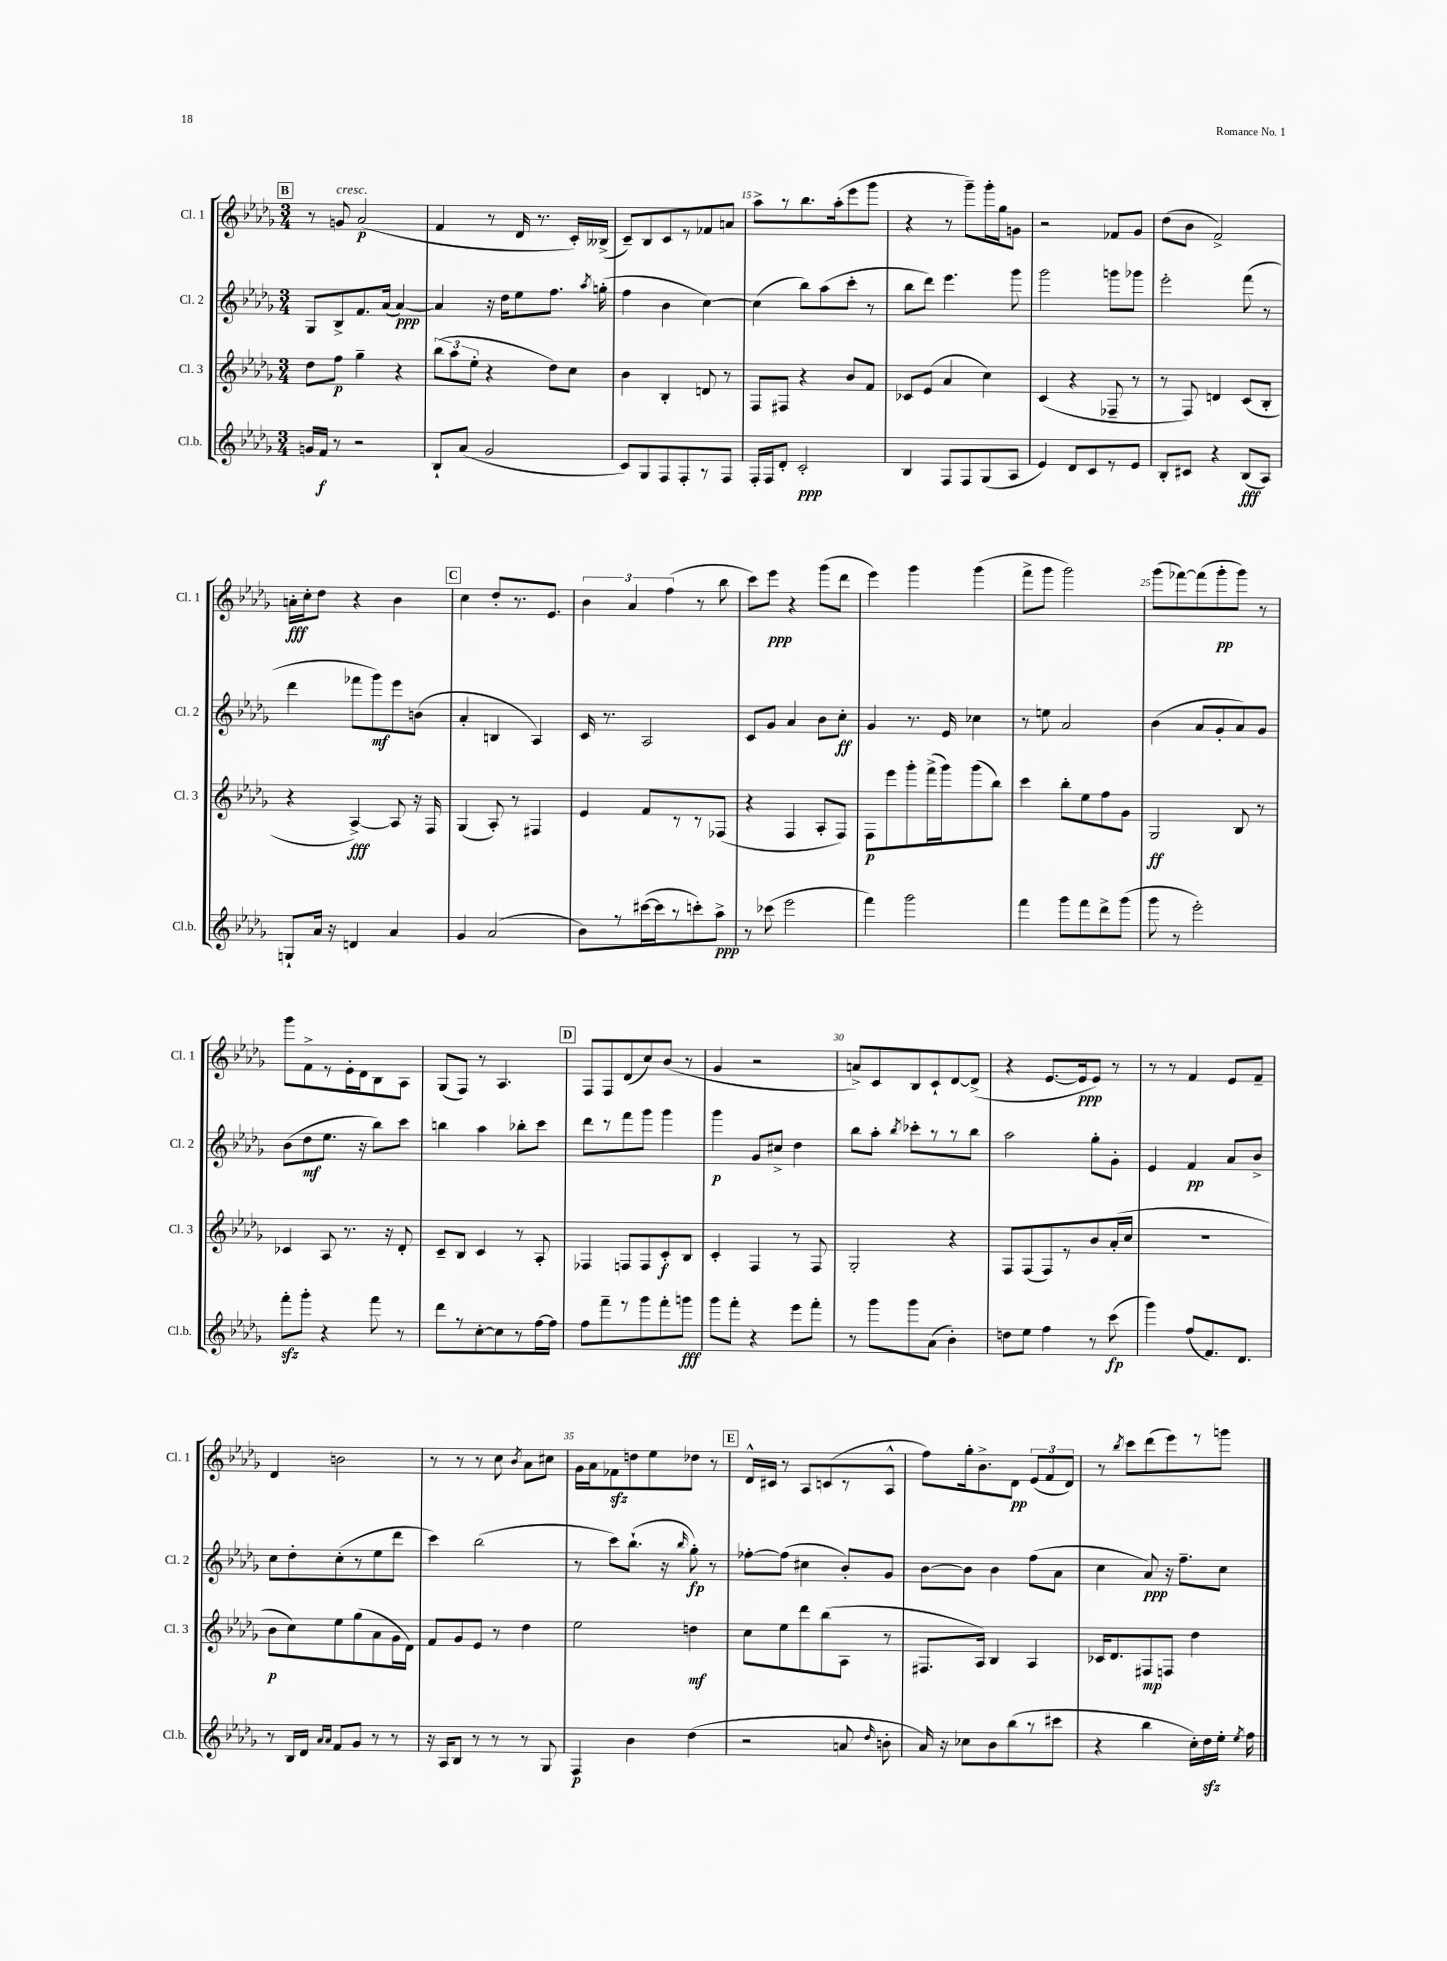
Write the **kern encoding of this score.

**kern	**kern	**kern	**kern
*staff4	*staff3	*staff2	*staff1
*clefG2	*clefG2	*clefG2	*clefG2
*k[b-e-a-d-g-]	*k[b-e-a-d-g-]	*k[b-e-a-d-g-]	*k[b-e-a-d-g-]
*M3/4	*M3/4	*M3/4	*M3/4
16g	8dd-	8G-	8r
16f	.	.	.
8r	8ff	8B-^	8g
2r	4gg-~	8.f	(2a-
.	.	(16a-	.
.	4r	[4a-)	.
=	=	=	=
8B-`	(12bb-	4a-]	4f
.	12aa-	.	.
(8a-	.	.	.
.	12ee-'	.	.
2g-	4r	16r	8r
.	.	16dd-	.
.	.	8ee-	16d-
.	.	.	8.r
.	8dd-)	8.ff	.
.	8cc	.	16c')
.	.	8qaa-	.
.	.	(16gg'	(16B--^
=	=	=	=
8c)	4b-	4ff	8c~)
8G-	.	.	8B-
8F	4B-'	4b-	8c
8F'	.	.	8r
8r	8d	[4cc)	8f-
8F	8r	.	8a
=	=	=	=
16F'	8F	(4cc]	8aa-^
16F	.	.	.
8d-'	8F#	.	8r
2c'	4r	8bb-)	8.bb-
.	.	(8aa-	.
.	.	.	(16aa-'
.	8b-	8ccc'	8eee-
.	8f	8r	8ggg-
=	=	=	=
4B-	8c-	8bb-	4r
.	(8e-	8ddd-)	.
8F	4a-	4.eee-	8r
8F	.	.	8ggg-~)
(8G-	4cc)	.	16ggg-'
.	.	.	16gg-
8A-	.	8ggg-	8g
=	=	=	=
4e-)	(4c	2ggg-	2r
8d-	4r	.	.
8c	.	.	.
8r	8F-~	8ggg	8f-
8e-	8r	8ggg-	8g-
=	=	=	=
8B-'	8r	2eee-'	(8dd-
8c#	8F)	.	8b-
4r	4d	.	2f^)
(8B-	(8c	(8fff	.
8A-)	8B-'	8r	.
=	=	=	=
8G`	4r	4ddd-	16a'
.	.	.	16cc'
16a-	.	.	8dd-
16r	.	.	.
4d	[4A-^)	8fff-	4r
.	.	8ggg-)	.
4a-	8A-]	8eee-	4b-
.	16r	(8b	.
.	16F	.	.
=	=	=	=
4g-	(4G-	4a-'	4cc
(2a-	8A-')	4B	8dd-'
.	8r	.	8.r
.	4F#	4A-)	.
.	.	.	8.e-
=	=	=	=
8b-)	4e-	16c	6b-
.	.	8.r	.
8r	.	.	.
.	.	.	6a-
([16ccc#	8f	2A-	.
16ccc#]	.	.	.
.	.	.	(6ff
8r	8r	.	.
8ccc')	8r	.	8r
8aa-^	(8F-	.	8bb-
=	=	=	=
8r	4r	8c	8ccc)
(8ccc-	.	8g-	8eee-
2eee-	4F	4a-	4r
.	8A-'	8b-	(8ggg-
.	8F)	8cc'	8ddd-
=	=	=	=
4fff)	8F	4g-	4eee-)
.	8eee-	.	.
2ggg-	8ggg-'	8.r	4ggg-
.	(16fff^	.	.
.	16ggg-)	16e-	.
.	(8ggg-	4cc-	(4ggg-
.	8bb-)	.	.
=	=	=	=
4fff	4ccc	8r	8fff^
.	.	8ee	8ggg-
8ggg-	8bb-'	2a-	2ggg-)
8fff	8ee-	.	.
8ddd-^	8ff	.	.
(8ggg-	8g-	.	.
=	=	=	=
8ggg-	2G-	(4b-	(8ggg-
8r	.	.	[8fff-)
2eee-')	.	8a-	(8fff-]
.	.	8g-'	8ggg-'
.	8B-	8a-)	8ggg-)
.	8r	8g-	8r
=	=	=	=
8fff'	4c-	(8b-	8ggg-
8ggg-'	.	8dd-	8f^
4r	8A-	8.ee-	8r
.	8.r	.	16e-'
.	.	16r	16d-
8fff	.	8bb-)	8B-
.	16r	.	.
8r	8d-'	8ccc	8A-
=	=	=	=
8ddd-	8c~	4bb	(8G-
8r	8B-	.	8F)
[8cc'	4c	4aa-	8r
8cc]	.	.	4.A-
8r	8r	8bb-'	.
[16ff	8A-'	8ccc	.
16ff]	.	.	.
=	=	=	=
8ff	4F-	8ddd-	8F
8fff~	.	8r	8F
8r	8F	8fff	(8d-
8ggg-	8F	8ggg-	8cc)
8fff'	8c'	4ggg-	(8b-
8ggg	8B-	.	8r
=	=	=	=
8ggg-	4c'	4ggg-	4g-
8fff'	.	.	.
4r	4F	8g-	2r
.	.	8cc#^	.
8eee-	8r	4dd-	.
8fff'	8F	.	.
=	=	=	=
8r	2G-'	8bb-	8a^)
8ggg-	.	8aa-'	8c
.	.	8qbb-	.
8ggg-	.	8ccc-'	8B-
(8a-	.	8r	8c`
4b-')	4r	8r	[8d-
.	.	8bb-	(8d-^]
=	=	=	=
8dd	8F	2aa-	4r
8ee-	(8F	.	.
4ff	8F)	.	[8.e-
.	8r	.	.
.	.	.	16e-]
8r	8b-	8gg-'	8e-)
(8ccc	(16a-'	8g-'	8r
.	16cc	.	.
=	=	=	=
4ggg-)	2.r	4e-	8r
.	.	.	8r
(8ff	.	4f	4f
8.f)	.	.	.
.	.	8a-	8e-
8.d-	.	.	.
.	.	8b-^	8f~
=	=	=	=
8r	8b-	8cc	4d-
16B-	8cc)	8dd-'	.
16d-	.	.	.
16qqa-	.	.	.
16qqa-	.	.	.
8f	8ee-	(8cc'	2b
8g-	(8gg-	8r	.
8r	8a-	8ee-	.
8r	16g-	8ddd-	.
.	16d-)	.	.
=	=	=	=
16r	8f	4ccc)	8r
16A-	.	.	.
8B-	8g-	.	8r
8r	8e-	(2bb-	8r
8r	8r	.	8cc
.	.	.	8qb-
8r	4dd-	.	8a-
8G-	.	.	8cc#
=	=	=	=
4F	2ee-	8r	16g-
.	.	.	16a-
.	.	8ccc)	8f-
4b-	.	(8.bb-`	8dd
.	.	.	8ee-
.	.	16r	.
.	.	16qqbb-	.
(4dd-	4dd	8gg-')	8dd-
.	.	8r	8r
=	=	=	=
2r	8cc	[8ff-'	16d-^^
.	.	.	16c#
.	8ee-	(8ff-]	8r
.	8ddd-	4cc#	8A-
.	(8bb-	.	(8c
8a	8A-	8b-')	8r
16qqdd-	.	.	.
8b'	8r	8g-	8A-^^
=	=	=	=
16a-)	8.F#	[8b-	8ff)
16r	.	.	.
8cc-	.	8b-]	16gg-'
.	16A-)	.	8.b-^
8b-	4B-	4b-	.
(8bb-	.	.	8d-
8r	4A-	(8ff	(12e-
.	.	.	12f
8ccc#	.	8a-	.
.	.	.	12d-)
=	=	=	=
4r	16c-	4cc	8r
.	8.d-	.	.
.	.	.	8qbb-
.	.	.	8ccc
4bb-	8F#	8a-)	(8ddd-
.	8F	16r	8eee-)
.	.	8.ff~	.
16cc')	4dd-	.	8r
16dd-	.	.	.
16ee-'	.	8cc	8ggg
8qee-	.	.	.
16ff	.	.	.
==	==	==	==
*-	*-	*-	*-
